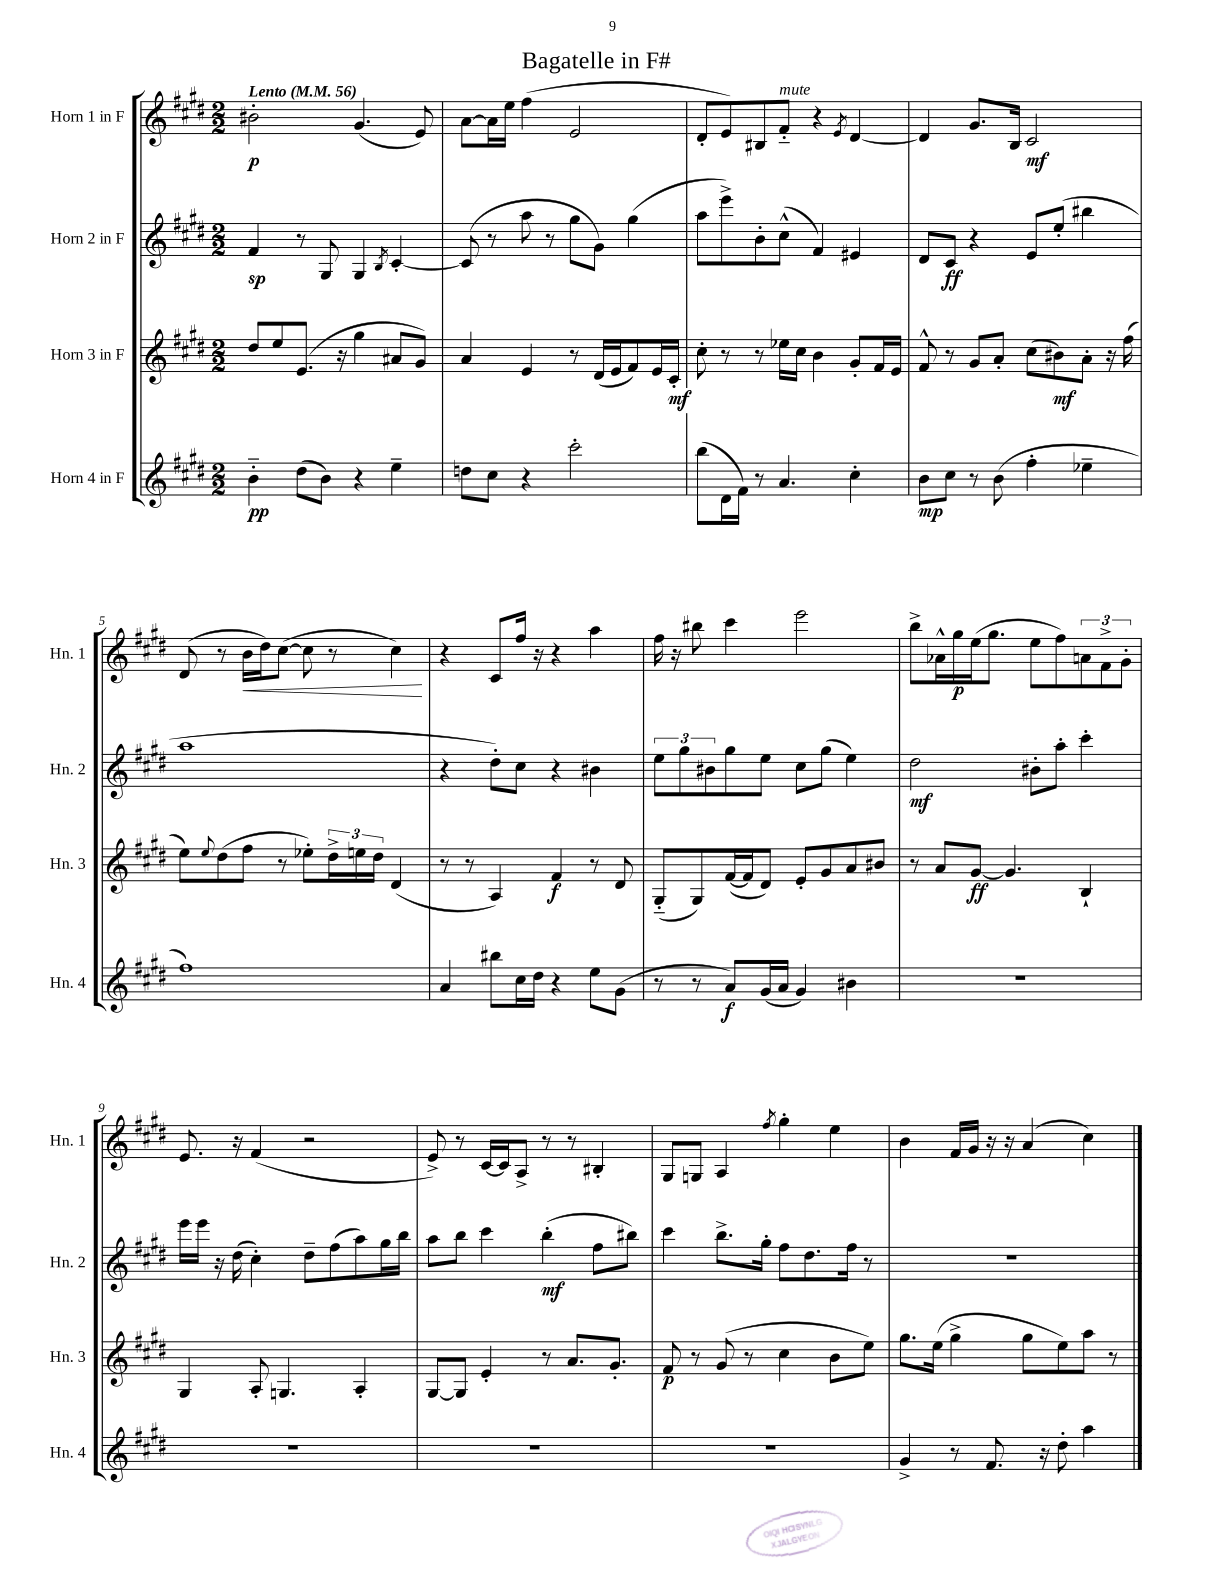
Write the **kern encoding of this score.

**kern	**dynam	**kern	**dynam	**kern	**dynam	**kern	**dynam
*part4	*part4	*part3	*part3	*part2	*part2	*part1	*part1
*staff4	*staff4	*staff3	*staff3	*staff2	*staff2	*staff1	*staff1
*I"Horn 4 in F	*	*I"Horn 3 in F	*	*I"Horn 2 in F	*	*I"Horn 1 in F	*
*I'Hn. 4	*	*I'Hn. 3	*	*I'Hn. 2	*	*I'Hn. 1	*
*clefG2	*	*clefG2	*	*clefG2	*	*clefG2	*
*k[f#c#g#d#]	*	*k[f#c#g#d#]	*	*k[f#c#g#d#]	*	*k[f#c#g#d#]	*
*M2/2	*	*M2/2	*	*M2/2	*	*M2/2	*
*MM56	*	*MM56	*	*MM56	*	*MM56	*
=1	=1	=1	=1	=1	=1	=1	=1
!	!	!	!	!	!	!LO:TX:a:B:t=Lento	!
4b\	pp	8dd#/L	.	4f#/	sp	2b#X'\	p
.	.	8ee/	.	.	.	.	.
(8dd#\L	.	(8.e/J	.	8r	.	.	.
8b\J)	.	.	.	8G#/	.	.	.
.	.	16r	.	.	.	.	.
4r	.	4gg#\	.	4G#/	.	(4.g#/	.
.	.	.	.	8qB/	.	.	.
4ee~\	.	8a#X/L	.	[4c#'/	.	.	.
.	.	8g#/J)	.	.	.	8e/)	.
=2	=2	=2	=2	=2	=2	=2	=2
8ddn\L	.	4a/	.	(8c#/]	.	[8a\L	.
8cc#\J	.	.	.	8r	.	16a\L]	.
.	.	.	.	.	.	16ee\JJ	.
4r	.	4e/	.	8aa\	.	(4ff#\	.
.	.	.	.	8r	.	.	.
2ccc#'\	.	8r	.	8gg#\L	.	2e/	.
.	.	(16d#/LL	.	8g#\J)	.	.	.
.	.	16e/J	.	.	.	.	.
.	.	8f#/)	.	(4gg#\	.	.	.
.	.	16e/L	.	.	.	.	.
.	.	16c#'/JJ	mf	.	.	.	.
=3	=3	=3	=3	=3	=3	=3	=3
(8bb\L	.	8cc#'\	.	8aa\L	.	8d#'/L	.
16d#\L	.	8r	.	8eee^\)	.	8e/)	.
16f#\JJ)	.	.	.	.	.	.	.
8r	.	8r	.	8b'\	.	8B#X/	.
!	!	!	!	!	!	!LO:TX:a:i:t=mute	!
4.a/	.	16ee-X\LL	.	(8cc#^^\J	.	8f#/J	.
.	.	16cc#\JJ	.	.	.	.	.
.	.	4b\	.	4f#/)	.	4r	.
.	.	.	.	.	.	8qe/	.
4cc#'\	.	8g#'/L	.	4e#X/	.	[4d#/	.
.	.	16f#/L	.	.	.	.	.
.	.	16e/JJ	.	.	.	.	.
=4	=4	=4	=4	=4	=4	=4	=4
8b\L	mp	8f#^^/	.	8d#/L	.	4d#/]	.
8cc#\J	.	8r	.	8c#/J	ff	.	.
8r	.	8g#/L	.	4r	.	8.g#/L	.
(8b\	.	8a'/J	.	.	.	.	.
.	.	.	.	.	.	16B/Jk	.
4ff#'\	.	(8cc#\L	.	8e/L	.	2c#/	mf
.	.	8b#X\)	mf	(8ee'/J	.	.	.
4ee-X~\	.	8a'\J	.	4bb#X\	.	.	.
.	.	16r	.	.	.	.	.
.	.	(16ff#\	.	.	.	.	.
!!LO:LB:g=z
=5	=5	=5	=5	=5	=5	=5	=5
1ff#)	.	8ee\L)	.	1aa	.	(8d#/	.
.	.	8qqee/	.	.	.	.	.
.	.	(8dd#\	.	.	.	8r	.
!	!	!	!	!	!	!	!LO:HP:b
.	.	8ff#\J	.	.	.	16b\LL	<
.	.	.	.	.	.	16dd#\J)	.
.	.	8r	.	.	.	([8cc#\J	.
.	.	8ee-X'\L)	.	.	.	8cc#\]	.
.	.	24dd#^\L	.	.	.	8r	.
.	.	24een\	.	.	.	.	.
.	.	24dd#\JJ	.	.	.	.	.
.	.	(4d#/	.	.	.	4cc#\)	.
.	.	.	.	.	.	.	[
=6	=6	=6	=6	=6	=6	=6	=6
4a/	.	8r	.	4r	.	4r	.
.	.	8r	.	.	.	.	.
8bb#X\L	.	4A/)	.	8dd#'\L)	.	8c#/L	.
16cc#\L	.	.	.	8cc#\J	.	16ff#/Jk	.
16dd#\JJ	.	.	.	.	.	16r	.
4r	.	4f#/	f	4r	.	4r	.
8ee\L	.	8r	.	4b#X\	.	4aa\	.
(8g#\J	.	8d#/	.	.	.	.	.
=7	=7	=7	=7	=7	=7	=7	=7
8r	.	(8G#/L	.	12ee\L	.	16ff#\	.
.	.	.	.	.	.	16r	.
.	.	.	.	12gg#\	.	.	.
8r	.	8G#/)	.	.	.	8bb#X\	.
.	.	.	.	12b#X\	.	.	.
8a/L)	f	([16f#/L	.	8gg#\	.	4ccc#\	.
.	.	16f#/J]	.	.	.	.	.
(16g#/L	.	8d#/J)	.	8ee\J	.	.	.
16a/JJ	.	.	.	.	.	.	.
4g#/)	.	8e'/L	.	8cc#\L	.	2eee\	.
.	.	8g#/	.	(8gg#\J	.	.	.
4b#X\	.	8a/	.	4ee\)	.	.	.
.	.	8b#X/J	.	.	.	.	.
=8	=8	=8	=8	=8	=8	=8	=8
1r	.	8r	.	2dd#\	mf	8bb^\L	.
.	.	8a/L	.	.	.	16a-X^^\L	.
.	.	.	.	.	.	16gg#\	p
.	.	[8g#/J	ff	.	.	(16ee\J	.
.	.	.	.	.	.	8.gg#\J	.
.	.	4.g#/]	.	.	.	.	.
.	.	.	.	8b#X'\L	.	8ee\L	.
.	.	.	.	8aa'\J	.	8ff#\)	.
.	.	4B`/	.	4ccc#'\	.	12an\	.
.	.	.	.	.	.	12f#^\	.
.	.	.	.	.	.	12g#'\J	.
!!LO:LB:g=z
=9	=9	=9	=9	=9	=9	=9	=9
1r	.	4G#/	.	16eee\LL	.	8.e/	.
.	.	.	.	16eee\JJ	.	.	.
.	.	.	.	16r	.	.	.
.	.	.	.	(16dd#\	.	16r	.
.	.	8A'/	.	4cc#'\)	.	(4f#/	.
.	.	4.Gn/	.	.	.	.	.
.	.	.	.	8dd#~\L	.	2r	.
.	.	.	.	(8ff#\	.	.	.
.	.	4A'/	.	8aa\)	.	.	.
.	.	.	.	16gg#\L	.	.	.
.	.	.	.	16bb\JJ	.	.	.
=10	=10	=10	=10	=10	=10	=10	=10
1r	.	[8G#/L	.	8aa\L	.	8e^/)	.
.	.	8G#/J]	.	8bb\J	.	8r	.
.	.	4e'/	.	4ccc#\	.	[16c#/LL	.
.	.	.	.	.	.	16c#/J]	.
.	.	.	.	.	.	8A^/J	.
.	.	8r	.	(4bb'\	mf	8r	.
.	.	8.a/L	.	.	.	8r	.
.	.	.	.	8ff#\L	.	4B#X'/	.
.	.	8.g#'/J	.	.	.	.	.
.	.	.	.	8bb#X\J)	.	.	.
=11	=11	=11	=11	=11	=11	=11	=11
1r	.	8f#/	p	4ccc#\	.	8G#/L	.
.	.	8r	.	.	.	8Gn/J	.
.	.	(8g#/	.	8.bb^\L	.	4A/	.
.	.	8r	.	.	.	.	.
.	.	.	.	16gg#'\Jk	.	.	.
.	.	.	.	.	.	8qff#/	.
.	.	4cc#\	.	8ff#\L	.	4gg#'\	.
.	.	.	.	8.dd#\	.	.	.
.	.	8b\L	.	.	.	4ee\	.
.	.	.	.	16ff#\Jk	.	.	.
.	.	8ee\J)	.	8r	.	.	.
=12	=12	=12	=12	=12	=12	=12	=12
4g#^/	.	8.gg#\L	.	1r	.	4b\	.
.	.	(16ee\Jk	.	.	.	.	.
8r	.	4gg#^\	.	.	.	16f#/LL	.
.	.	.	.	.	.	16g#/JJ	.
8.f#/	.	.	.	.	.	16r	.
.	.	.	.	.	.	16r	.
.	.	8gg#\L	.	.	.	(4a/	.
16r	.	.	.	.	.	.	.
8dd#'\	.	8ee\)	.	.	.	.	.
4aa\	.	8aa\J	.	.	.	4cc#\)	.
.	.	8r	.	.	.	.	.
==	==	==	==	==	==	==	==
*-	*-	*-	*-	*-	*-	*-	*-
